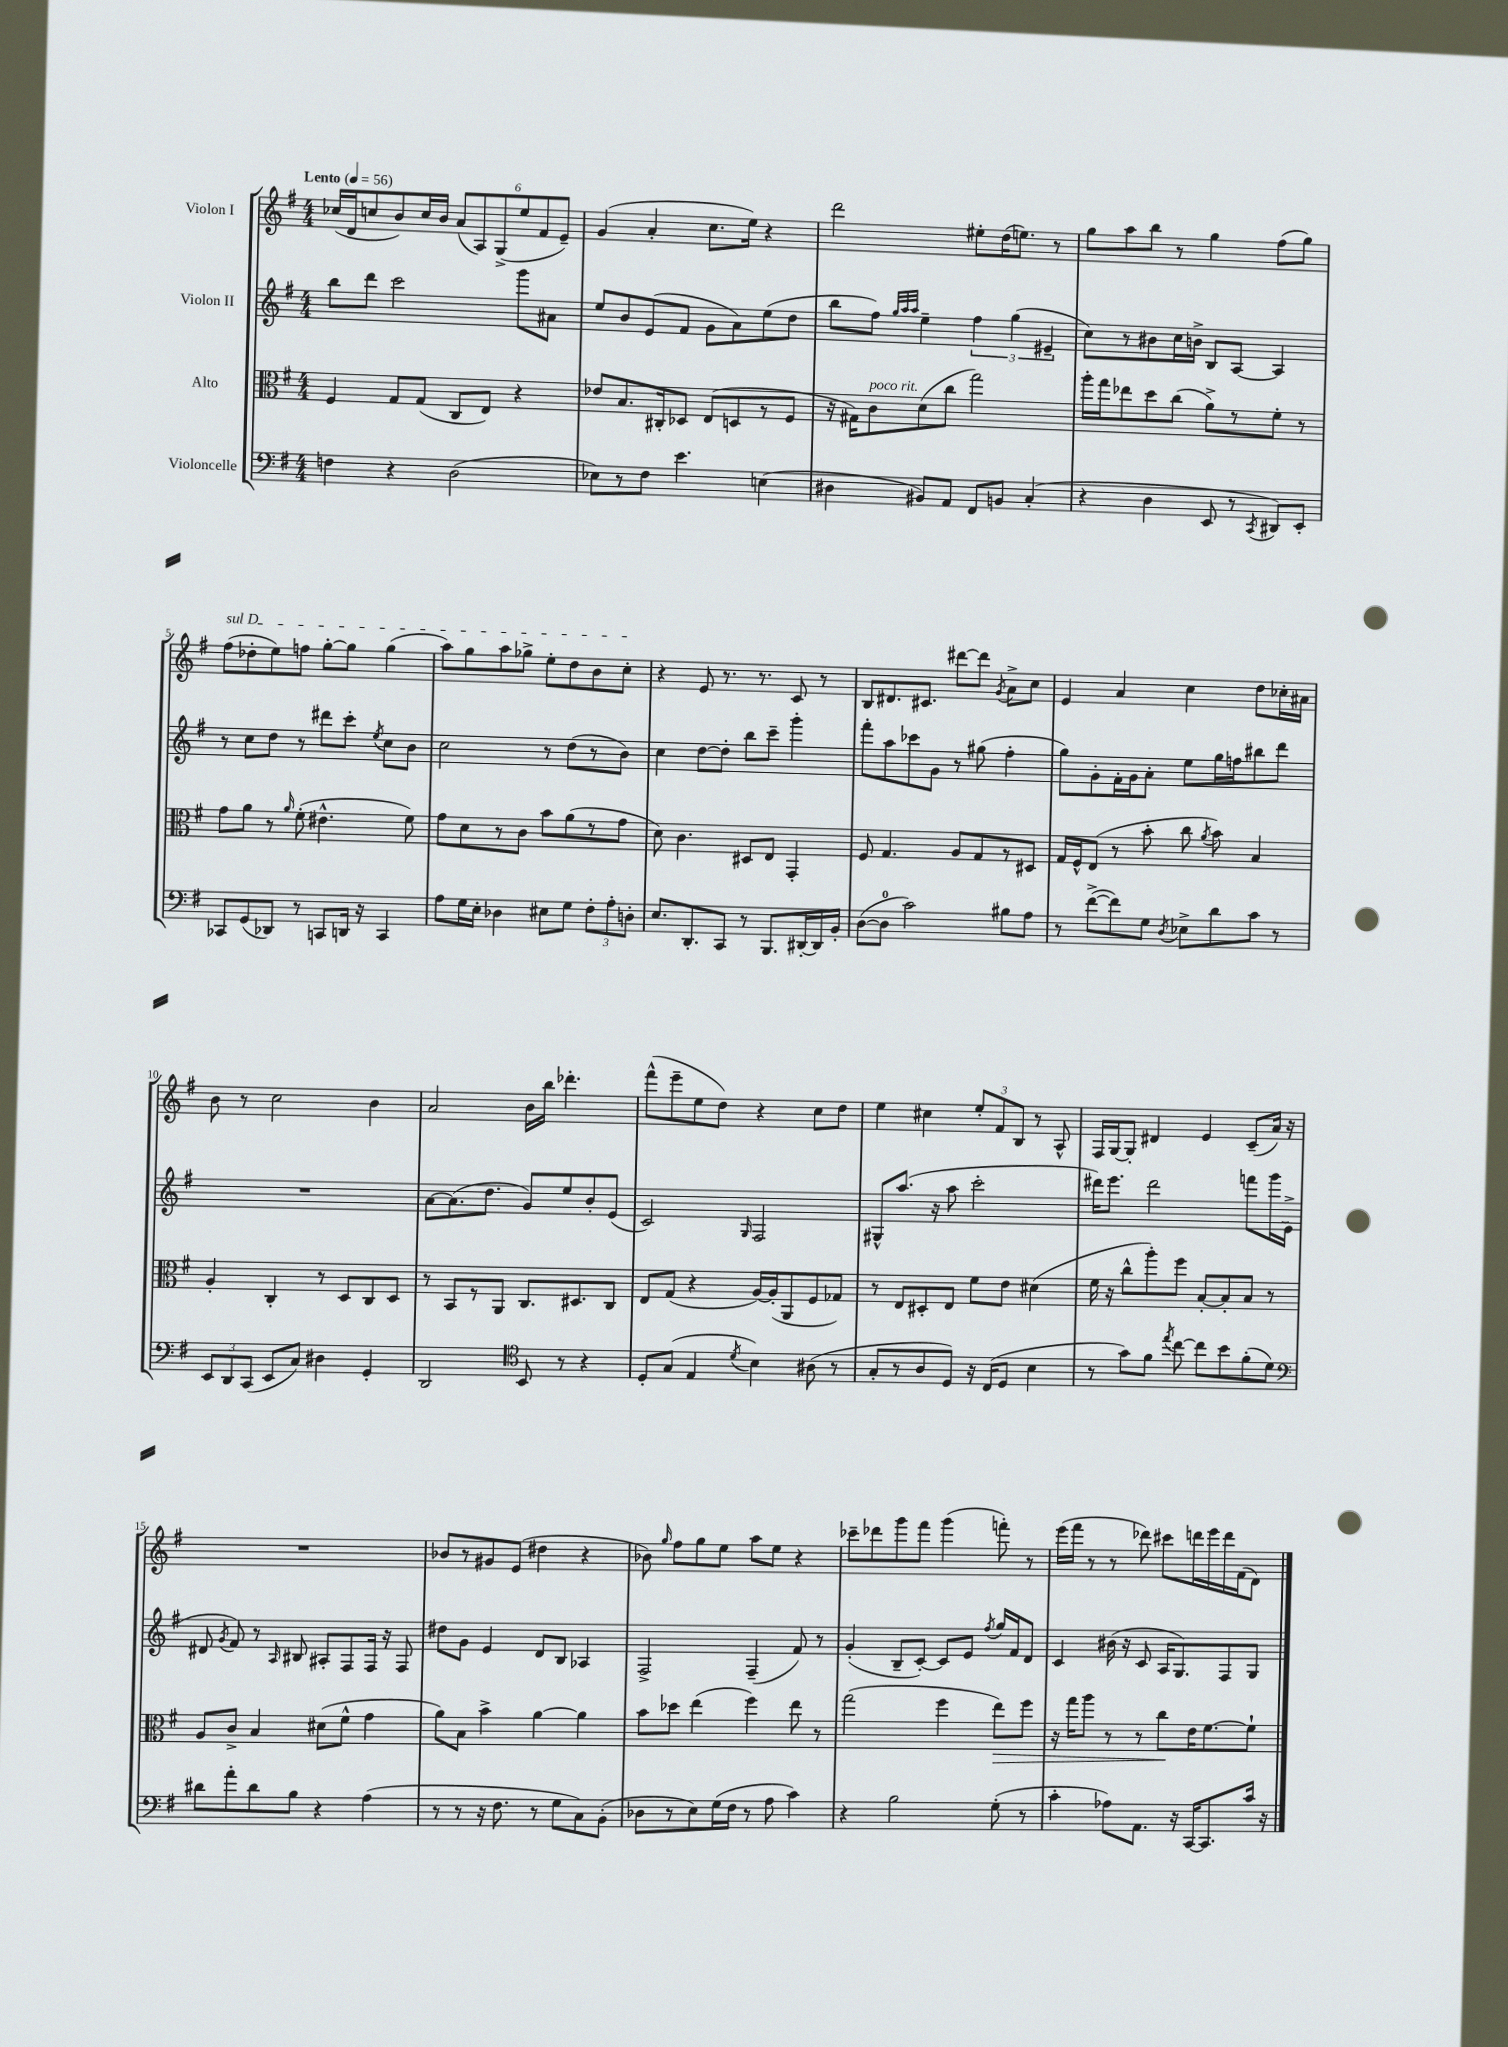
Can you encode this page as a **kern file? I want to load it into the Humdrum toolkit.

**kern	**kern	**kern	**kern
*staff4	*staff3	*staff2	*staff1
*clefF4	*clefC3	*clefG2	*clefG2
*k[f#]	*k[f#]	*k[f#]	*k[f#]
*M4/4	*M4/4	*M4/4	*M4/4
*MM56	*MM56	*MM56	*MM56
4F	4F#	8bb	(16cc-
.	.	.	16d
.	.	8ddd	8cc
4r	8G	2ccc	8b)
.	(8G	.	16cc
.	.	.	16b
(2D	8C	.	(12a
.	.	.	12A)
.	8E)	.	.
.	.	.	(12G^
.	4r	8ggg	12ee
.	.	.	12f#
.	.	8a#	.
.	.	.	12e~)
=	=	=	=
8E-)	8e-	8ee	(4g
8r	8.B	8b	.
8F#	.	(8e	4a'
.	16C#'	.	.
4.e	8D-	8f#	.
.	(8E	8g	8.cc
.	8D	8a)	.
.	.	.	16ee)
(4E	8r	(8ee	4r
.	8F#	8dd	.
=	=	=	=
4D#	16r	8bb	2ddd
.	16G#)	.	.
.	8c	8ff#)	.
.	.	32qqgg	.
.	.	32qqaa	.
.	.	32qqaa	.
8BB#)	(8d	4ee~	.
8AA	8cc	.	.
8FF#	2gg)	6ff#	8ee#'
8BB	.	.	(16dd
.	.	(6gg	.
.	.	.	8.ee)
(4C'	.	.	.
.	.	6e#~	.
.	.	.	8r
=	=	=	=
4r	16aa'	8cc)	8gg
.	16gg	.	.
.	8ee-	8r	8aa
4D	8dd	8b#	8bb
.	(8cc	16cc	8r
.	.	16b^	.
8EE	8a^)	8B	4gg
8r	8r	[8A	.
8qCC	.	.	.
8DD#)	8f#'	4A]	(8ff#
8EE'	8r	.	8gg)
=	=	=	=
8CC-	8g	8r	(8ff#
(8GG	8a	8cc	8dd-'
8DD-)	8r	8dd	8ee)
.	16qqa	.	.
8r	(8f#'	8r	8ff
8CC	4.e#^^	8ddd#	[8gg'
16DD	.	8ccc'	8gg]
16r	.	.	.
.	.	8qee	.
4CC	.	8cc	(4gg
.	8f#)	8b	.
=	=	=	=
8A	8g	2cc	8aa)
16G	8d	.	8gg
16E'	.	.	.
4D-	8r	.	8aa
.	8c	.	8gg-^
8E#	8b	8r	8ee'
8G	(8a	(8dd	8dd
12F#'	8r	8r	8b
12A'	.	.	.
.	8g	8b)	8cc'
12D'	.	.	.
=	=	=	=
8.E	8d)	4cc	4r
.	4.c	.	.
8.DD'	.	.	.
.	.	[8dd	8e
8CC	.	8dd']	8.r
8r	8D#	8bb	.
.	.	.	8.r
8.BBB	8E	8ccc~	.
.	4GG'	4ggg'	8c
[16DD#'	.	.	.
16DD#]	.	.	8r
16BB'	.	.	.
=	=	=	=
([8D	8F#	8fff#'	8B
8D]	4.G	8aa	8.d#
2c)	.	8ccc-	.
.	.	.	8.c#
.	.	8g	.
.	8A	8r	[8ddd#
.	8G	(8gg#	8ddd#]
.	.	.	8qg
8B#	8r	4ff#'	8a^
8A	8D#	.	8cc
=	=	=	=
8r	16G	8gg)	4e
.	16F#^^	.	.
([8f#^	(8E	8g'	.
8f#])	8r	16f#'	4a
.	.	16g	.
8G	8b'	8a'	.
8qD	.	.	.
8E-^	8cc	8ee	4cc
.	8qa	.	.
8d	8b)	16gg	.
.	.	16ff	.
8c	4B	8bb#	8dd
8r	.	8ddd	16cc-'
.	.	.	16a#
=	=	=	=
12EE	4A'	1r	8b
12DD	.	.	.
.	.	.	8r
(12CC	.	.	.
8EE	4C'	.	2cc
8C)	.	.	.
4D#	8r	.	.
.	8D	.	.
4GG'	8C	.	4b
.	8D	.	.
=	=	=	=
2DD	8r	[8a	2a
.	8BB	(8.a]	.
.	8r	.	.
.	.	8.dd	.
.	8AA	.	.
*clefC4	*	*	*
8BB	8.C	8g)	16b
.	.	.	16bb
8r	.	8ee	4.ddd-'
.	8.D#	.	.
4r	.	8b'	.
.	8C	(8e	.
=	=	=	=
8D'	8E	2c)	(8fff#^^
(8G	(8G	.	8eee~
4E	4r	.	8ee
.	.	.	8dd)
8qd	.	16qqG	.
4B)	[16A)	2F#	4r
.	(16A']	.	.
.	8AA	.	.
(8A#	8F#	.	8cc
8r	8G-)	.	8dd
=	=	=	=
8G'	8r	8G#^^	4ee
8r	8E	(8.aa	.
8A	8D#'	.	4cc#
.	.	16r	.
8D)	8E	8aa	.
16r	8f#	2ccc'	12ee'
(16C	.	.	.
.	.	.	12f#
8D	8e	.	.
.	.	.	12B
4B	(4d#	.	8r
.	.	.	8A^^
=	=	=	=
8r	16f#	16ddd#)	16F#
.	16r	8.eee	[16G
8g)	8cc^^	.	8G']
8f#	8aa')	2ddd#	4d#
8qee	.	.	.
[8cc	8ff#	.	.
8cc]	[8B'	.	4e
8b	8B']	.	.
(8f#'	8B	8fff	(8c~
8d)	8r	16ggg	16a)
.	.	(16e^	16r
=	=	=	=
*clefF4	*	*	*
8d#	8A	8d#	1r
.	.	8qg	.
8a'	8c^	8f#)	.
8d#	4B	8r	.
.	.	16qqA	.
8B	.	8B#	.
4r	(8d#	8A#'	.
.	8f#^^	8F#	.
(4A	4g	16F#	.
.	.	16r	.
.	.	8F#	.
=	=	=	=
8r	8a)	8dd#	8b-
8r	8B	8g	8r
16r	4b^	4e	8g#
8.F#	.	.	.
.	.	.	(8e
8r	[4a	8d	4dd#
8G	.	8B	.
8C)	4a]	4A-	4r
(8BB'	.	.	.
=	=	=	=
8D-	8b	2F#^	8b-)
.	.	.	16qqgg
8r	8dd-	.	8ff#
8E)	(4ee	.	8gg
(16G	.	.	8ee
16F#	.	.	.
8r	4ff#)	(4F#~	8aa
8A	.	.	8ee
4c)	8ee	8f#)	4r
.	8r	8r	.
=	=	=	=
4r	(2gg	(4g'	8ccc-~
.	.	.	8ddd-
2B	.	8B~	8ggg
.	.	[8c')	8fff#
.	4ff#	8c]	(4ggg
.	.	8e	.
.	.	8qff#	.
(8G'	8ee)	16gg	8fff')
.	.	16f#	.
8r	8ff#	8d	8r
=	=	=	=
4c'	16r	4c	(16eee
.	16gg	.	16fff#
.	8aa	.	8r
8A-)	8r	(16b#	8r
.	.	16r	.
8.AA	8r	8c	8ddd-)
.	8cc	16A	8ccc#
16r	.	8.G)	.
[16CC	16e	.	16ddd
8.CC]	[8.f#	.	16eee
.	.	8F#	16ddd
.	.	.	(16f#
16c	8f#`]	8G	8d)
16r	.	.	.
==	==	==	==
*-	*-	*-	*-
